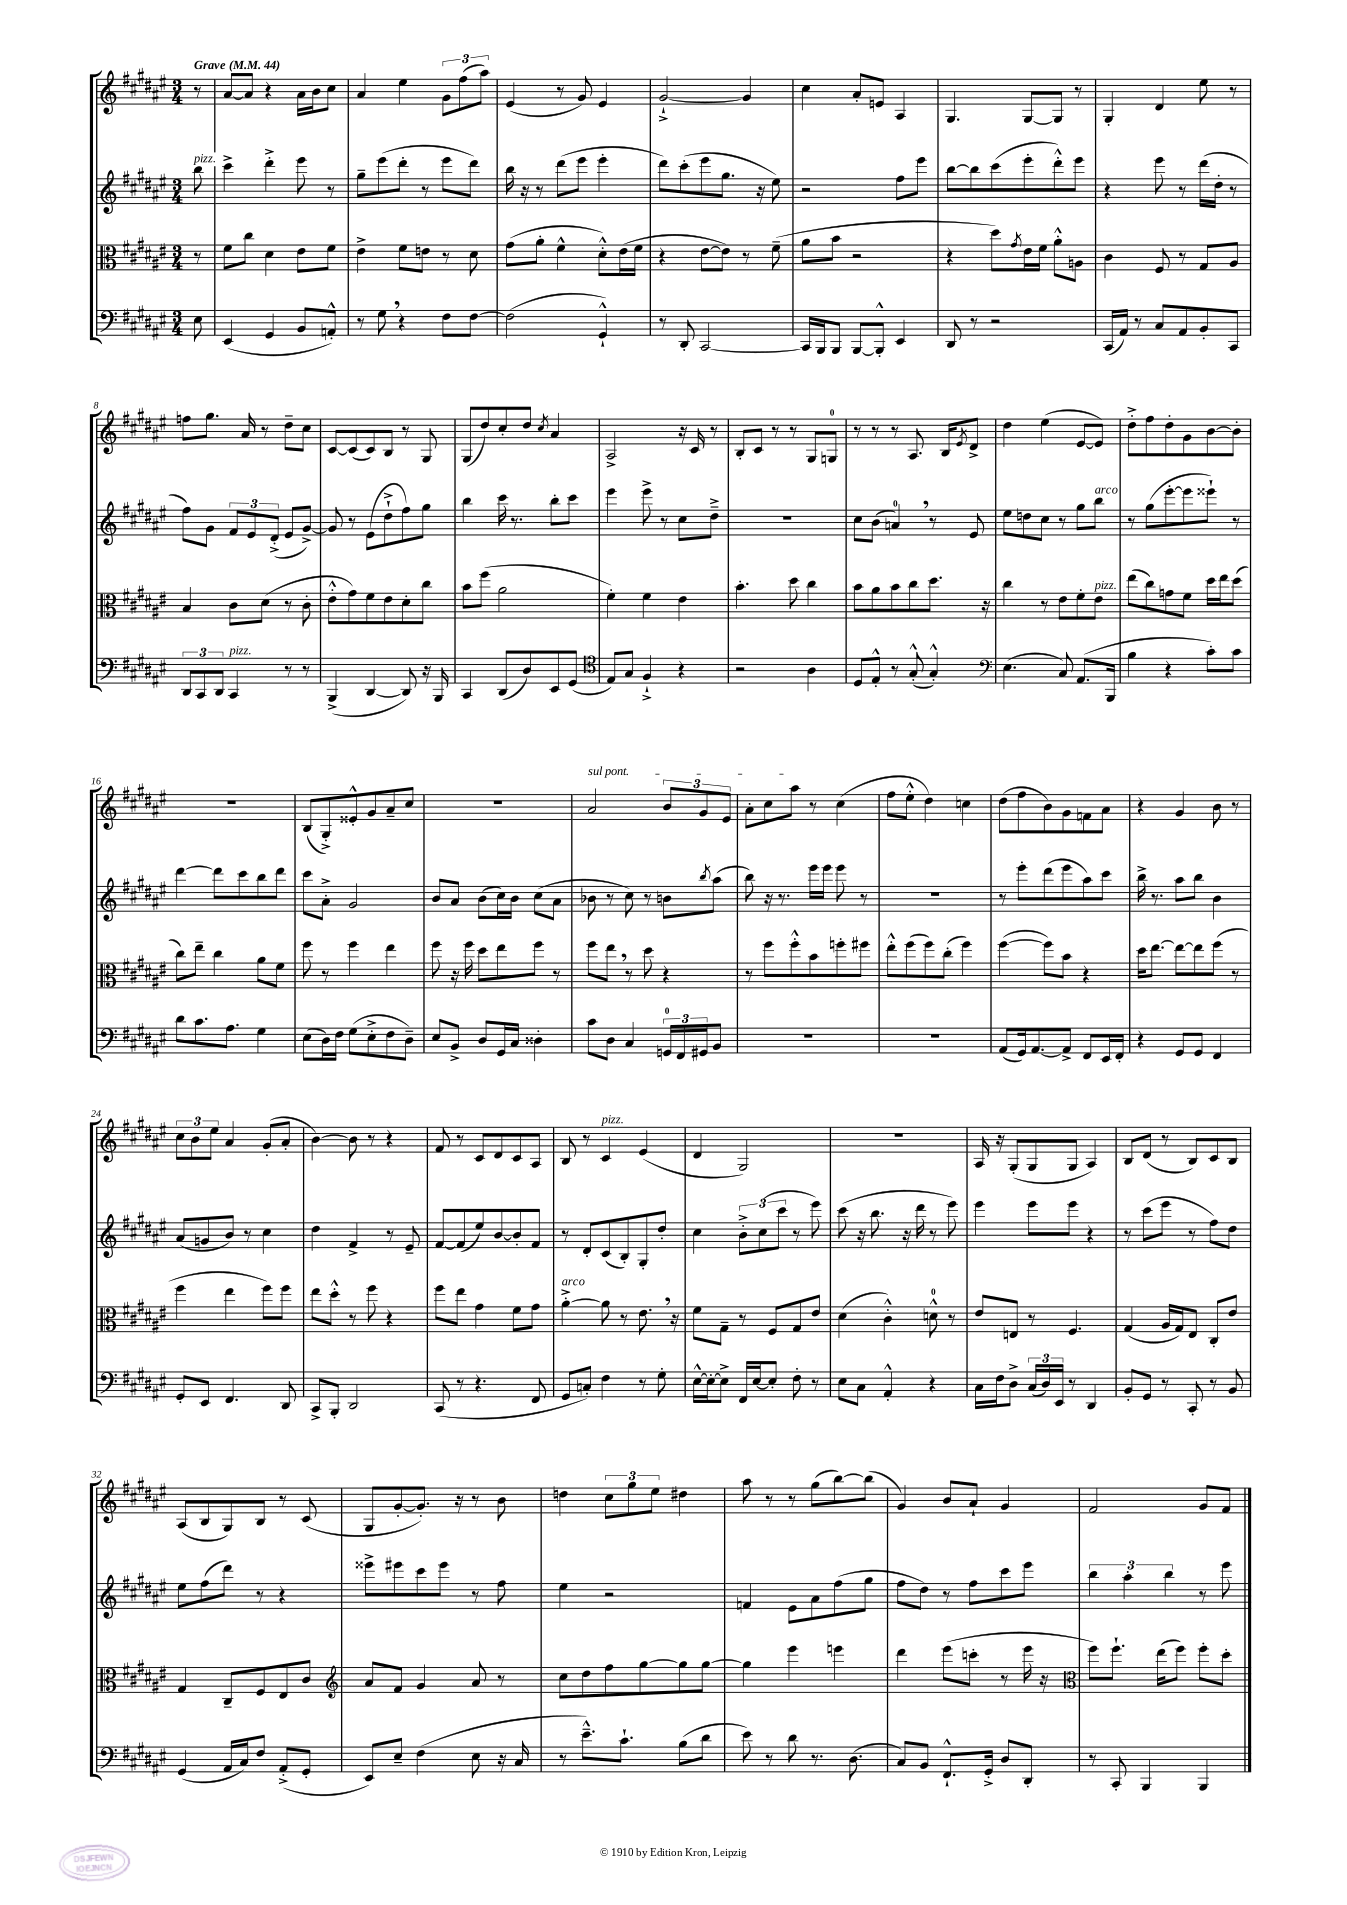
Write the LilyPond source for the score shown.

<<
\new StaffGroup <<
\new Staff = "s0" {
    \clef treble \key fis \major \numericTimeSignature \time 3/4 \partial 8 \tempo "Grave" 4 = 44
    r8 |
    ais'8~ ais'8 r4 ais'16 b'16 cis''8 |
    ais'4 eis''4 \tuplet 3/2 { gis'8 fis''8( ais''8) } |
    eis'4( r8 gis'8) eis'4 |
    gis'2~-!-> gis'4 |
    cis''4 ais'8-. e'8 ais4 |
    gis4. gis8~ gis8 r8 |
    gis4-. dis'4 eis''8 r8 |
    f''8 gis''8. ais'16 r8 dis''8-- cis''8 |
    cis'8~ cis'8( cis'8) b8 r8 gis8 |
    gis8( dis''8) cis''8-. dis''8 \acciaccatura { cis''8 } ais'4 |
    ais2-> r16 cis'16 r8 |
    b8-. cis'8 r8 r8 gis8 g8-0 |
    r8 r8 r8 ais8. b16 \acciaccatura { eis'8 } dis'8-> |
    dis''4 eis''4( eis'8~ eis'8) |
    dis''8-.-> fis''8 dis''8-. gis'8 b'8~ b'8-. |
    R2. |
    b8( gis8-.->) eisis'8-.-^ gis'8 ais'8-- cis''8 |
    R2. |
    \once \override TextSpanner.bound-details.left.text = \markup { \italic "sul pont." } ais'2\startTextSpan \tuplet 3/2 { b'8 gis'8 eis'8 } |
    ais'8-. cis''8 ais''8\stopTextSpan r8 cis''4( |
    fis''8 eis''8-.-^ dis''4) c''4 |
    dis''8( fis''8 b'8) gis'8 f'8 ais'8 |
    r4 gis'4 b'8 r8 |
    \tuplet 3/2 { cis''8 b'8 eis''8 } ais'4 gis'8-.( ais'8-. |
    b'4~) b'8 r8 r4 |
    fis'8 r8 cis'8 dis'8 cis'8 ais8 |
    b8 r8 cis'4^\markup { \italic "pizz." } eis'4( |
    dis'4 gis2) |
    R2. |
    ais16 r16 gis8-.( gis8 gis8 ais4) |
    b8 dis'8( r8 b8) cis'8 b8 |
    ais8( b8 gis8) b8 r8 cis'8( |
    gis8 gis'8~-. gis'8.-.) r16 r8 b'8 |
    d''4 \tuplet 3/2 { cis''8 gis''8 eis''8 } dis''4 |
    ais''8 r8 r8 gis''8( b''8~) b''8( |
    gis'4) b'8 ais'8-! gis'4 |
    fis'2 gis'8 fis'8 \bar "|." |
}
\new Staff = "s1" {
    \clef treble \key fis \major \numericTimeSignature \time 3/4 \partial 8
    b''8^\markup { \italic "pizz." } |
    cis'''4-> dis'''4-.-> eis'''8 r8 |
    gis''8-- eis'''8( dis'''8-. r8 eis'''8 dis'''8) |
    b''16 r16 r8 dis'''8( eis'''8 eis'''4-. |
    dis'''8) cis'''8-.( eis'''8 gis''8. r16 eis''8) |
    r2 fis''8 eis'''8 |
    b''8~ b''8 cis'''8( eis'''8-. dis'''8-.-^) eis'''8 |
    r4 eis'''8 r8 dis'''16( dis''16-. r8 |
    fis''8) gis'8 \tuplet 3/2 { fis'8 eis'8 dis'8-.->( } eis'8 gis'8~->) |
    gis'8 r8 eis'8( dis''8-!-> fis''8) gis''8 |
    b''4 cis'''16 r8. b''8-. cis'''8 |
    eis'''4 eis'''8-> r8 cis''8 dis''8---> |
    R2. |
    cis''8 b'8( a'4-0) \breathe r8 eis'8 |
    eis''8 d''8 cis''8 r8 gis''8 b''8^\markup { \italic "arco" } |
    r8 gis''8( eis'''8~-. eis'''8 eisis'''8-!) r8 |
    dis'''4~ dis'''8 cis'''8 b''8 dis'''8 |
    cis'''8 ais'8-.-> gis'2 |
    b'8 ais'8 b'8( cis''16) b'16 cis''8( ais'8 |
    bes'8 r8 cis''8) r8 b'8 \acciaccatura { b''8 } ais''8( |
    b''8) r16 r8. eis'''16 eis'''16 eis'''8 r8 |
    R2. |
    r8 eis'''8-. dis'''8( eis'''8 ais''8) cis'''8 |
    b''16-> r8. ais''8 b''8 b'4 |
    ais'8( g'8 b'8) r8 cis''4 |
    dis''4 fis'4-> r8 eis'8-- |
    fis'8~ fis'8( eis''8) b'8~ b'8-. fis'8 |
    r8 dis'8-. cis'8( b8-.) gis8-. dis''8-. |
    cis''4 \tuplet 3/2 { b'8-.-> cis''8( cis'''8 } r8 eis'''8) |
    cis'''8( r16 b''8. r16 dis'''16 r8 eis'''8) |
    eis'''4 eis'''8 eis'''8 r4 |
    r8 cis'''8( eis'''8 r8 fis''8) dis''8 |
    eis''8 fis''8( dis'''8) r8 r4 |
    eisis'''8-> eis'''8 cis'''8 eis'''8 r8 fis''8 |
    eis''4 r2 |
    f'4 eis'8 ais'8 fis''8( gis''8 |
    fis''8 dis''8) r8 fis''8 cis'''8 eis'''8 |
    \tuplet 3/2 { b''4 ais''4-. b''4 } r8 eis'''8 \bar "|." |
}
\new Staff = "s2" {
    \clef alto \key fis \major \numericTimeSignature \time 3/4 \partial 8
    r8 |
    fis'8 cis''8 dis'4 eis'8 fis'8 |
    eis'4-> fis'8 e'8 r8 dis'8 |
    gis'8( ais'8-. fis'4-^ dis'8-.-^) eis'16( fis'16 |
    r4 eis'8~ eis'8) r8 fis'8--( |
    ais'8 b'8 r2 |
    r4 dis''8) \acciaccatura { gis'8 } eis'16 fis'16 ais'8-.-^ a8 |
    cis'4 fis8 r8 gis8 ais8 |
    b4 cis'8 dis'8( r8 cis'8-. |
    eis'8-.-^ gis'8) fis'8 eis'8 dis'8-. cis''8 |
    b'8 fis''8( ais'2 |
    fis'4-.) fis'4 eis'4 |
    b'4.-. dis''8 cis''4 |
    b'8 ais'8 b'8 cis''8 dis''8. r16 |
    cis''4 r8 eis'8 fis'8-. eis'8^\markup { \italic "pizz." } |
    eis''8( cis''8) g'8 fis'8 dis''16 eis''16 dis''8( |
    cis''8) eis''8-- cis''4 ais'8 fis'8 |
    fis''8 r8 fis''4 eis''4 |
    fis''8 r16 fis''16 dis''8 eis''8 fis''8 r8 |
    fis''8 eis''8 \breathe r8 dis''8 r4 |
    r8 fis''8 fis''8-.-^ b'8 f''8-. fis''8 |
    eis''8-.-^ fis''8( fis''8) cis''8-.( fis''4) |
    fis''4~( fis''8) b'8 r4 |
    dis''16 eis''8.~ eis''8~ eis''8 fis''8( r8 |
    fis''4 eis''4 fis''8) fis''8 |
    eis''8 dis''8-.-^ r8 fis''8 r4 |
    fis''8 eis''8 gis'4 fis'8 gis'8 |
    ais'4~-.->^\markup { \italic "arco" } ais'8 r8 eis'8. \breathe r16 |
    fis'8 gis8-- r8 fis8 gis8 eis'8 |
    dis'4( cis'4-.-^) d'8-0-^ r8 |
    eis'8 e8 r8 fis4. |
    gis4( ais16 gis16) eis8 cis8-. eis'8 |
    gis4 cis8-- fis8 eis8 cis'8 |
    \clef treble ais'8 fis'8 gis'4 ais'8 r8 |
    cis''8 dis''8 fis''8 gis''8~ gis''8 gis''8~ |
    gis''4 eis'''4 e'''4 |
    dis'''4 eis'''8( c'''8-. r8 eis'''16 r16 |
    \clef alto fis''8) fis''8.-! eis''16( fis''8) fis''8-. dis''8-. \bar "|." |
}
\new Staff = "s3" {
    \clef bass \key fis \major \numericTimeSignature \time 3/4 \partial 8
    eis8 |
    eis,4( gis,4 b,8 a,8-.-^) |
    r8 gis8 \breathe r4 fis8 fis8~ |
    fis2( gis,4-!-^) |
    r8 dis,8-. cis,2~ |
    cis,16 b,,16 b,,8 b,,8~ b,,8-.-^ eis,4 |
    dis,8 r8 r2 |
    cis,16( ais,16) r8 cis8 ais,8 b,8-. cis,8 |
    \tuplet 3/2 { dis,8 cis,8 dis,8 } cis,4^\markup { \italic "pizz." } r8 r8 |
    b,,4->( dis,4~ dis,8) r16 b,,16 |
    cis,4 dis,8( dis8) eis,8 gis,8( |
    \clef tenor eis8) gis8 fis4-!-> r4 |
    r2 ais4 |
    dis8 eis8-.-^ r8 gis8-.-^( gis4-.-^) |
    \clef bass eis4.( cis8) ais,8.( b,,16 |
    b4 r4 cis'8-.) cis'8 |
    dis'8 cis'8. ais8. gis4 |
    eis8( dis16) fis16 gis8( eis8-.-> fis8 dis8--) |
    eis8 b,8-> dis8 gis,16 cis16 disis4-. |
    cis'8 dis8 cis4 \tuplet 3/2 { g,16-0 fis,16 gis,16 } b,8 |
    R2. |
    R2. |
    ais,8( gis,16) ais,8.~ ais,8-> fis,8 eis,16 fis,16-. |
    r4 gis,8 gis,8 fis,4 |
    gis,8-. eis,8 fis,4. dis,8 |
    cis,8-> b,,8-. dis,2 |
    cis,8( r8 r4. fis,8 |
    gis,8 c8-.) fis4 r8 gis8-. |
    eis16~-^ eis16~-. eis8-> fis,16 eis16~ eis8-. fis8-. r8 |
    eis8 cis8 ais,4-.-^ r4 |
    cis16 fis16 dis8-> \tuplet 3/2 { cis16( dis16) eis,16 } r8 dis,4 |
    b,8-. gis,8 r8 cis,8-. r8 b,8 |
    gis,4( ais,16 cis16) fis8 ais,8-.->( gis,8-. |
    eis,8) eis8-- fis4( eis8 r16 cis16 |
    r8 eis'8.---^) cis'8.-! b8( dis'8 |
    eis'8) r8 dis'8 r8. dis8.( |
    cis8) b,8 fis,8.-!-^ gis,16-.-> dis8 dis,8-. |
    r8 cis,8-. b,,4 b,,4 \bar "|." |
}
>>
>>
